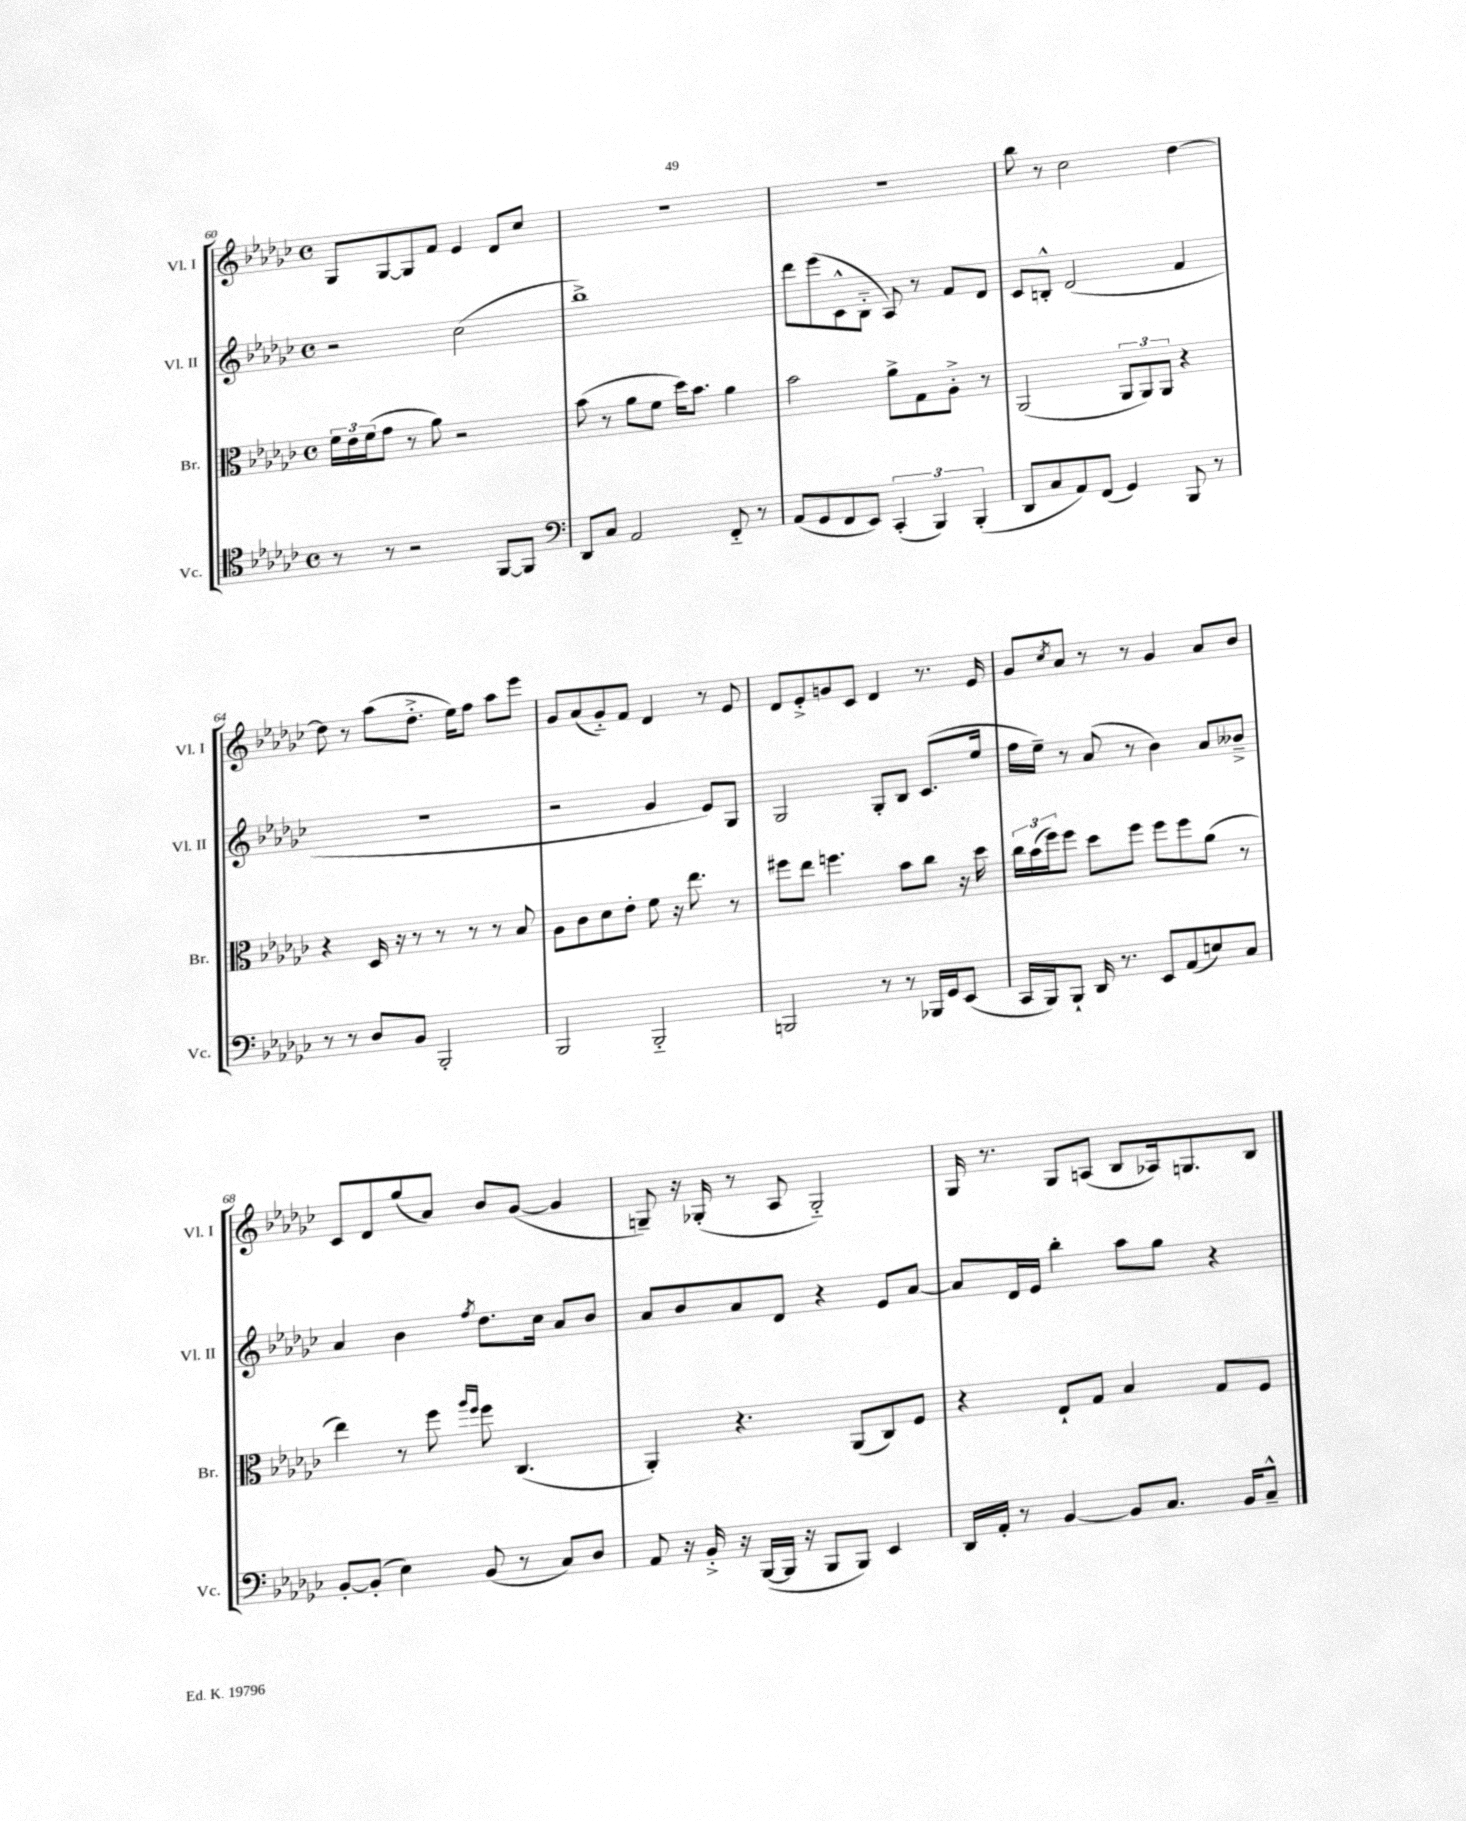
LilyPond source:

<<
\new StaffGroup <<
\new Staff = "s0" \with { instrumentName = "Vl. I" shortInstrumentName = "Vl. I" } {
    \clef treble \key ges \major \defaultTimeSignature \time 4/4
    ges8 ges8~ ges8 f'8 ees'4 des'8 ces''8 |
    r1 |
    R1 |
    bes''8 r8 ces''2 des''4~ |
    des''8 r8 aes''8( des''8.-.-> ees''16) f''8 aes''8 ees'''8 |
    ges'8 aes'8( ges'8-_) f'8 des'4 r8 ees'8 |
    des'8 ees'8-.-> g'8 ces'8 des'4 r8. ees'16 |
    ges'8 \acciaccatura { ces''8 } aes'8 r8 r8 ges'4 aes'8 bes'8 |
    ces'8 des'8 ges''8( aes'8) bes'8 ges'8~( ges'4 |
    g8--) r16 ges16-.( r8 aes8 ges2-_) |
    ges16 r8. ges8 a8( bes8 aes16) g8. bes8 \bar "|." |
}
\new Staff = "s1" \with { instrumentName = "Vl. II" shortInstrumentName = "Vl. II" } {
    \clef treble \key ges \major \defaultTimeSignature \time 4/4
    r2 ces''2( |
    bes''1->) |
    des'''8 ees'''8( ces'8-^ bes8-_ aes8) r8 f'8 des'8 |
    ces'8 b8-.-^ des'2( f'4 |
    r1 |
    r2 ges'4 ees'8) ges8 |
    ges2 ges8-. bes8 ces'8.( ees''16 |
    f''16 ees''16--) r8 aes'8( r8 bes'4) aes'8 beses'8---> |
    aes'4 bes'4 \acciaccatura { f''8 } des''8. ces''16 aes'8 bes'8 |
    aes'8 bes'8 aes'8 des'8 r4 ees'8 aes'8~ |
    aes'8 des'16 ees'16 bes''4-. aes''8 ges''8 r4 \bar "|." |
}
\new Staff = "s2" \with { instrumentName = "Br." shortInstrumentName = "Br." } {
    \clef alto \key ges \major \defaultTimeSignature \time 4/4
    \tuplet 3/2 { f'16 ees'16 f'16( } ges'8 r8 aes'8) r2 |
    bes'8( r8 aes'8 f'8 des''16) bes'8. aes'4 |
    bes'2 aes'8-> ges8 aes8-.-> r8 |
    aes,2( \tuplet 3/2 { aes,8 aes,8) aes,8 } r4 |
    r4 des16 r16 r8 r8 r8 r8 bes8 |
    aes8 ces'8 des'8 ees'8-. f'8 r16 ees''8. r8 |
    fis''8 ees''8 f''4. bes'8 ces''8 r16 des''16 |
    \tuplet 3/2 { ces''16 bes'16( f''16) } f''8 des''8 f''8 f''8 f''8 aes'8( r8 |
    ees''4) r8 f''8 \grace { aes''16 f''16 } f''8 ces4.( |
    aes,4-.) r4. aes,8( ces8) f8 |
    r4 ees8-! ges8 bes4 ges8 f8 \bar "|." |
}
\new Staff = "s3" \with { instrumentName = "Vc." shortInstrumentName = "Vc." } {
    \clef tenor \key ges \major \defaultTimeSignature \time 4/4
    r8 r8 r2 f,8~ f,8 |
    \clef bass des,8 ces8 aes,2 f,8-_ r8 |
    aes,8( ges,8 f,8 ees,8) \tuplet 3/2 { ces,4-.( bes,,4) bes,,4-.( } |
    des,8 ces8 aes,8) f,8( ges,4) bes,,8 r8 |
    r8 r8 des8 bes,8 bes,,2-. |
    bes,,2 bes,,2-_ |
    b,,2 r8 r8 bes,,16 ges,16 ees,8( |
    ces,16 bes,,16) bes,,8-! des,16 r8. ees,8 aes,8( e8) ces8 |
    bes,8~-. bes,8-.( ees4) bes,8( r8 ces8) des8 |
    aes,8 r16 bes,16-.-> r16 bes,,16~( bes,,16 r16 bes,,8 bes,,8) ees,4 |
    des,16 aes,16-. r8 bes,4~ bes,8 ces8. bes,16 ces8---^ \bar "|." |
}
>>
>>
\layout { \context { \Score currentBarNumber = #60 } }
